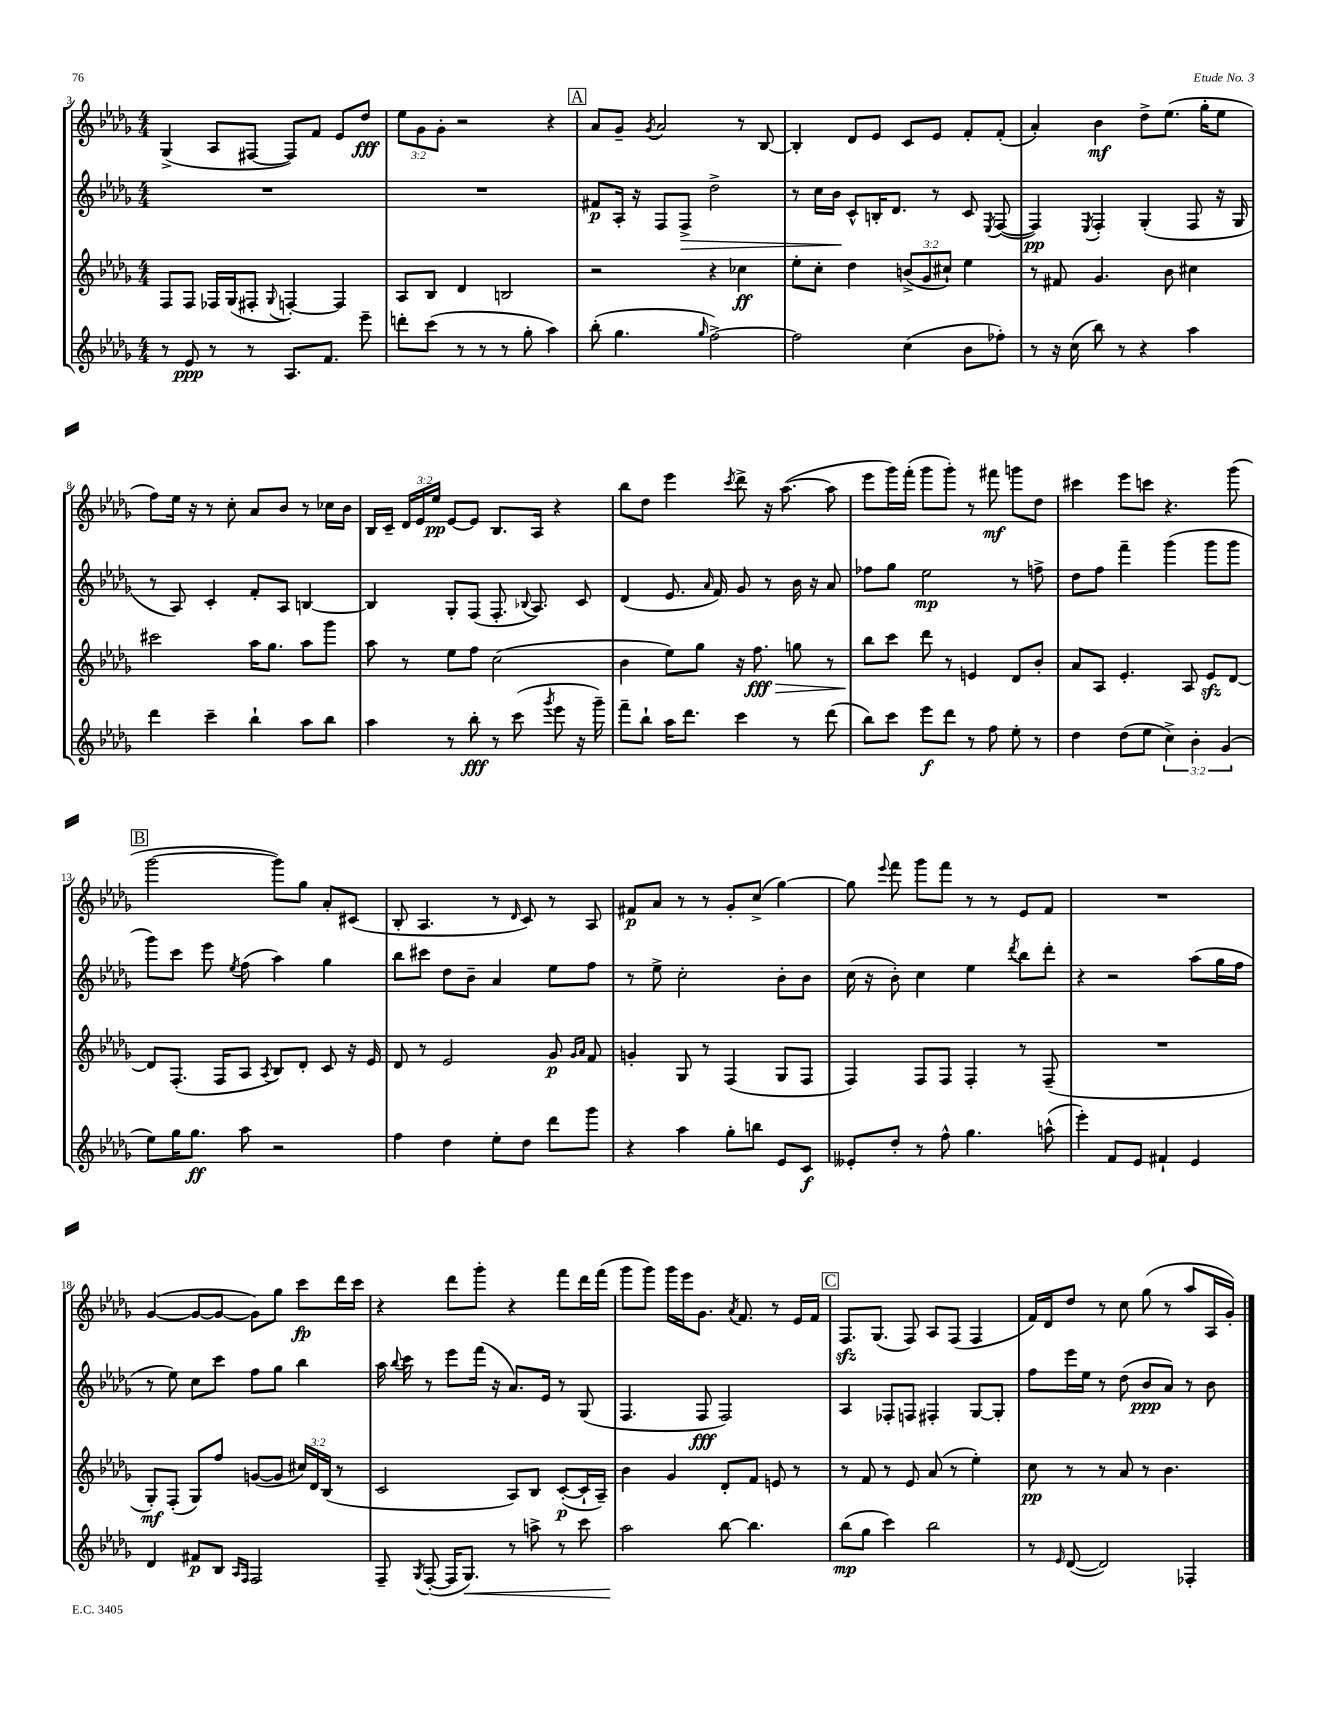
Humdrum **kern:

**kern	**kern	**kern	**kern
*staff4	*staff3	*staff2	*staff1
*clefG2	*clefG2	*clefG2	*clefG2
*k[b-e-a-d-g-]	*k[b-e-a-d-g-]	*k[b-e-a-d-g-]	*k[b-e-a-d-g-]
*M4/4	*M4/4	*M4/4	*M4/4
8r	8F/L	1r	(4G-^/
8e-/	8F/J	.	.
8r	16F-/LL	.	8A-/L
.	(16G-/J	.	.
8r	8F#'/J	.	[8F#/J
.	8qqG-/	.	.
8.A-/L	[4F'/)	.	8F#/]L)
.	.	.	8f/J
8.f/J	.	.	.
.	4F/]	.	8e-/L
8eee-~\	.	.	8dd-/J
=	=	=	=
8ddd'\L	8A-/L	1r	12ee-\L
.	.	.	12g-\
(8ccc\J	8B-/J	.	.
.	.	.	12g-'\J
8r	4d-/	.	2r
8r	.	.	.
8r	2B/	.	.
8gg-'\	.	.	.
4aa-\)	.	.	4r
=	=	=	=
(8bb-'\	2r	8f#/L	8a-/L
4.gg-\	.	16A-'/Jk	8g-~/J
.	.	16r	.
.	.	.	8qg-/
.	.	8F/L	2a-/
.	.	8F^/J	.
16qqgg-/	.	.	.
[2ff^\)	4r	2dd-^\	.
.	4cc-\	.	8r
.	.	.	[8B-/
=	=	=	=
2ff\]	8ee-'\L	8r	4B-'/]
.	8cc'\J	16cc\LL	.
.	.	16b-\JJ	.
.	4dd-\	8c^^/L	8d-/L
.	.	16B'/K	8e-/J
.	.	8.d-/J	.
(4cc\	(12b^/L	.	8c/L
.	12g-/	.	.
.	.	8r	8e-/J
.	12cc#`/J)	.	.
8b-\L	4ee-\	8c/	8f'/L
.	.	8qE-/	.
8ff-'\J)	.	([8F/	(8f'/J
=	=	=	=
8r	8r	4F/])	4a-'/)
16r	8f#/	.	.
(16cc\	.	.	.
.	.	8qE-/	.
8bb-\)	4.g-/	4F'/	4b-\
8r	.	.	.
4r	.	(4G-'/	8dd-^\L
.	8b-\	.	(8.ee-\J
4aa-\	4cc#\	8F/	.
.	.	.	16gg-'\LK
.	.	16r	8ee-\J
.	.	16G-/	.
=	=	=	=
4ddd-\	2ccc#\	8r	8ff\L)
.	.	8A-/)	16ee-\Jk
.	.	.	16r
4ccc~\	.	4c'/	8r
.	.	.	8cc'\
4bb-`\	16aa-\LK	8f'/L	8a-/L
.	8.gg-\J	.	.
.	.	8A-/J	8b-/J
8aa-\L	8aa-\L	[4B/	8r
8bb-\J	8ggg-\J	.	16cc-\LL
.	.	.	16b-\JJ
=	=	=	=
4aa-\	8aa-\	4B/]	16B-/LL
.	.	.	16c~/JJ
.	8r	.	24d-/LL
.	.	.	24e-/
.	.	.	24ee-/JJ
8r	8ee-\L	8G-'/L	[8e-/L
8bb-'\	8ff\J	(8F/J	8e-/]J
8r	(2cc\	8.F'/	8.B-/L
(8ccc\	.	.	.
.	.	8qqB-/	.
.	.	8.A-/)	16A-/Jk
8qggg-/	.	.	.
8eee-\	.	.	4r
16r	.	8c/	.
16ggg-~\)	.	.	.
=	=	=	=
8fff~\L	4b-\	(4d-/	8bb-\L
8bb-`\J	.	.	8dd-\J
16aa-\LK	8ee-\L)	8.e-/	4eee-\
8.ddd-\J	.	.	.
.	8gg-\J	.	.
.	.	16qqa-/	.
.	.	16f/)	.
.	.	.	8qccc/
4ccc\	16r	8g-/	8ddd-^\
.	8.ff\	.	.
.	.	8r	16r
.	.	.	([8.aa-\
8r	8gg\	16b-\	.
.	.	16r	.
(8ddd-\	8r	8a-/	8aa-\]
=	=	=	=
8bb-\L)	8bb-\L	8ff-\L	8eee-\L
8ccc\J	8ccc\J	8gg-\J	16ggg-\L)
.	.	.	(16fff'\JJ
8eee-\L	8ddd-\	2ee-\	8ggg-\L
8ddd-\J	8r	.	8ggg-'\J)
8r	4e/	.	8r
8ff\	.	.	8fff#\
8ee-'\	8d-/L	8r	8ggg\L
8r	8b-'/J	8ff^\	8dd-\J
=	=	=	=
4dd-\	8a-/L	8dd-\L	4ccc#\
.	8A-/J	8ff\J	.
(8dd-\L	4.e-'/	4fff~\	8eee-\L
8ee-\J	.	.	8ccc\J
6cc^\)	.	(4ggg-\	4.r
.	8A-/	.	.
6b-'\	.	.	.
.	8e-/L	8ggg-\L	.
(6g-/	.	.	.
.	[8d-/J	8ggg-\J	(8ggg-\
=	=	=	=
8ee-\L)	8d-/]L	8ggg-\L)	[2ggg-\
16gg-\K	(8.F'/J	8ccc\J	.
8.gg-\J	.	.	.
.	.	8eee-\	.
.	16F/LK	.	.
.	.	8qee-/	.
8aa-\	8A-/J	(8ff\	.
.	8qA-/	.	.
2r	8B-/L)	4aa-\)	8ggg-\]L)
.	8d-'/J	.	8gg-\J
.	8c/	4gg-\	8a-'/L
.	16r	.	(8c#/J
.	16e-/	.	.
=	=	=	=
4ff\	8d-/	8bb-\L	8B-'/
.	8r	8ccc#\J	4.A-/
4dd-\	2e-/	8dd-\L	.
.	.	8b-~\J	.
8ee-'\L	.	4a-/	8r
.	.	.	16qqd-/
8dd-\J	.	.	8c/)
8ddd-\L	8g-/	8ee-\L	8r
.	16qqg-/LL	.	.
.	16qqa-/JJ	.	.
8ggg-\J	8f/	8ff\J	8A-/
=	=	=	=
4r	4g'/	8r	8f#/L
.	.	8ee-^\	8a-/J
4aa-\	8G-/	2cc'\	8r
.	8r	.	8r
8gg-'\L	(4F/	.	8g-'/L
8bb\J	.	.	(8cc^/J
8e-/L	8G-/L	8b-'\L	[4gg-\)
8c/J	8F/J	8b-\J	.
=	=	=	=
8e--'/L	4F/)	(16cc\	8gg-\]
.	.	16r	.
.	.	.	8qqeee-/
8dd-'/J	.	8b-'\)	8fff\
8r	8F/L	4cc\	8ggg-\L
8ff^^\	8F/J	.	8fff\J
4.gg-\	4F'/	4ee-\	8r
.	.	.	8r
.	.	8qddd-/	.
.	8r	8bb-\L	8e-/L
(8aa^^\	(8F~/	8ddd-'\J	8f/J
=	=	=	=
4eee-'\)	1r	4r	1r
8f/L	.	2r	.
8e-/J	.	.	.
4f#`/	.	.	.
4e-/	.	(8aa-\L	.
.	.	16gg-\L	.
.	.	16ff\JJ	.
=	=	=	=
4d-/	8G-'/L)	8r	([4g-/
.	(8F'/J	8ee-\)	.
8f#/L	8G-/L)	8cc\L	8g-/_L
8B-/J	8ff/J	8ccc\J	8g-/_J
16qqA-/LL	.	.	.
16qqF/JJ	.	.	.
2F/	([8g/L	8ff\L	8g-\]L)
.	8g/]J	8gg-\J	8gg-\J
.	24cc#/LL)	4bb-\	8ccc\L
.	24d-/	.	.
.	(24B-/JJ	.	.
.	8r	.	16ddd-\L
.	.	.	16ccc\JJ
=	=	=	=
8F~/	2c/	16aa-\	4r
.	.	8qqbb-/	.
.	.	16ccc\	.
8qG-/	.	.	.
([8F'/	.	8r	.
16F/]LK	.	8eee-\L	8ddd-\L
8.G-/J)	.	.	.
.	.	(16fff\Jk	8ggg-'\J
.	.	16r	.
8r	8A-/L)	8.a-/L)	4r
8aa^\	8B-/J	.	.
.	.	16e-/Jk	.
8r	([8c'/L	8r	8fff\L
8ccc\	16c`/]L	(8G-/	16ddd-\L
.	16A-~/JJ)	.	(16fff\JJ
=	=	=	=
2aa-\	4b-\	4.F/	8ggg-\L
.	.	.	8ggg-\J)
.	4g-/	.	16ggg-\LL
.	.	.	16eee-\J
.	.	8F/	8.g-\J
[8bb-\	8d-'/L	2F/)	.
.	.	.	8qa-/
.	.	.	8.f/
4.bb-\]	8f/J	.	.
.	8e/	.	8r
.	8r	.	16e-/LL
.	.	.	16f/JJ
=	=	=	=
(8bb-\L	8r	4A-/	8.F/L
8gg-\J	8f/	.	.
.	.	.	(8.G-/J
4ccc\)	8r	8F-'/L	.
.	8e-/	8F/J	8F/)
2bb-\	(8a-/	4F#'/	8A-/L
.	8r	.	(8F/J
.	4ee-'\)	[8G-/L	4F/
.	.	8G-'/]J	.
=	=	=	=
8r	8cc\	8ff\L	16f/LL)
.	.	.	16d-/J
16qqe-/	.	.	.
([8d-/	8r	16eee-\L	8dd-/J
.	.	16ee-\JJ	.
2d-/])	8r	8r	8r
.	8a-/	(8dd-\	8cc\
.	8r	8b-/L	(8gg-\
.	4.b-\	8a-/J)	8r
4F-'/	.	8r	8aa-/L
.	.	8b-\	16A-/L
.	.	.	16g-'/JJ)
==	==	==	==
*-	*-	*-	*-
